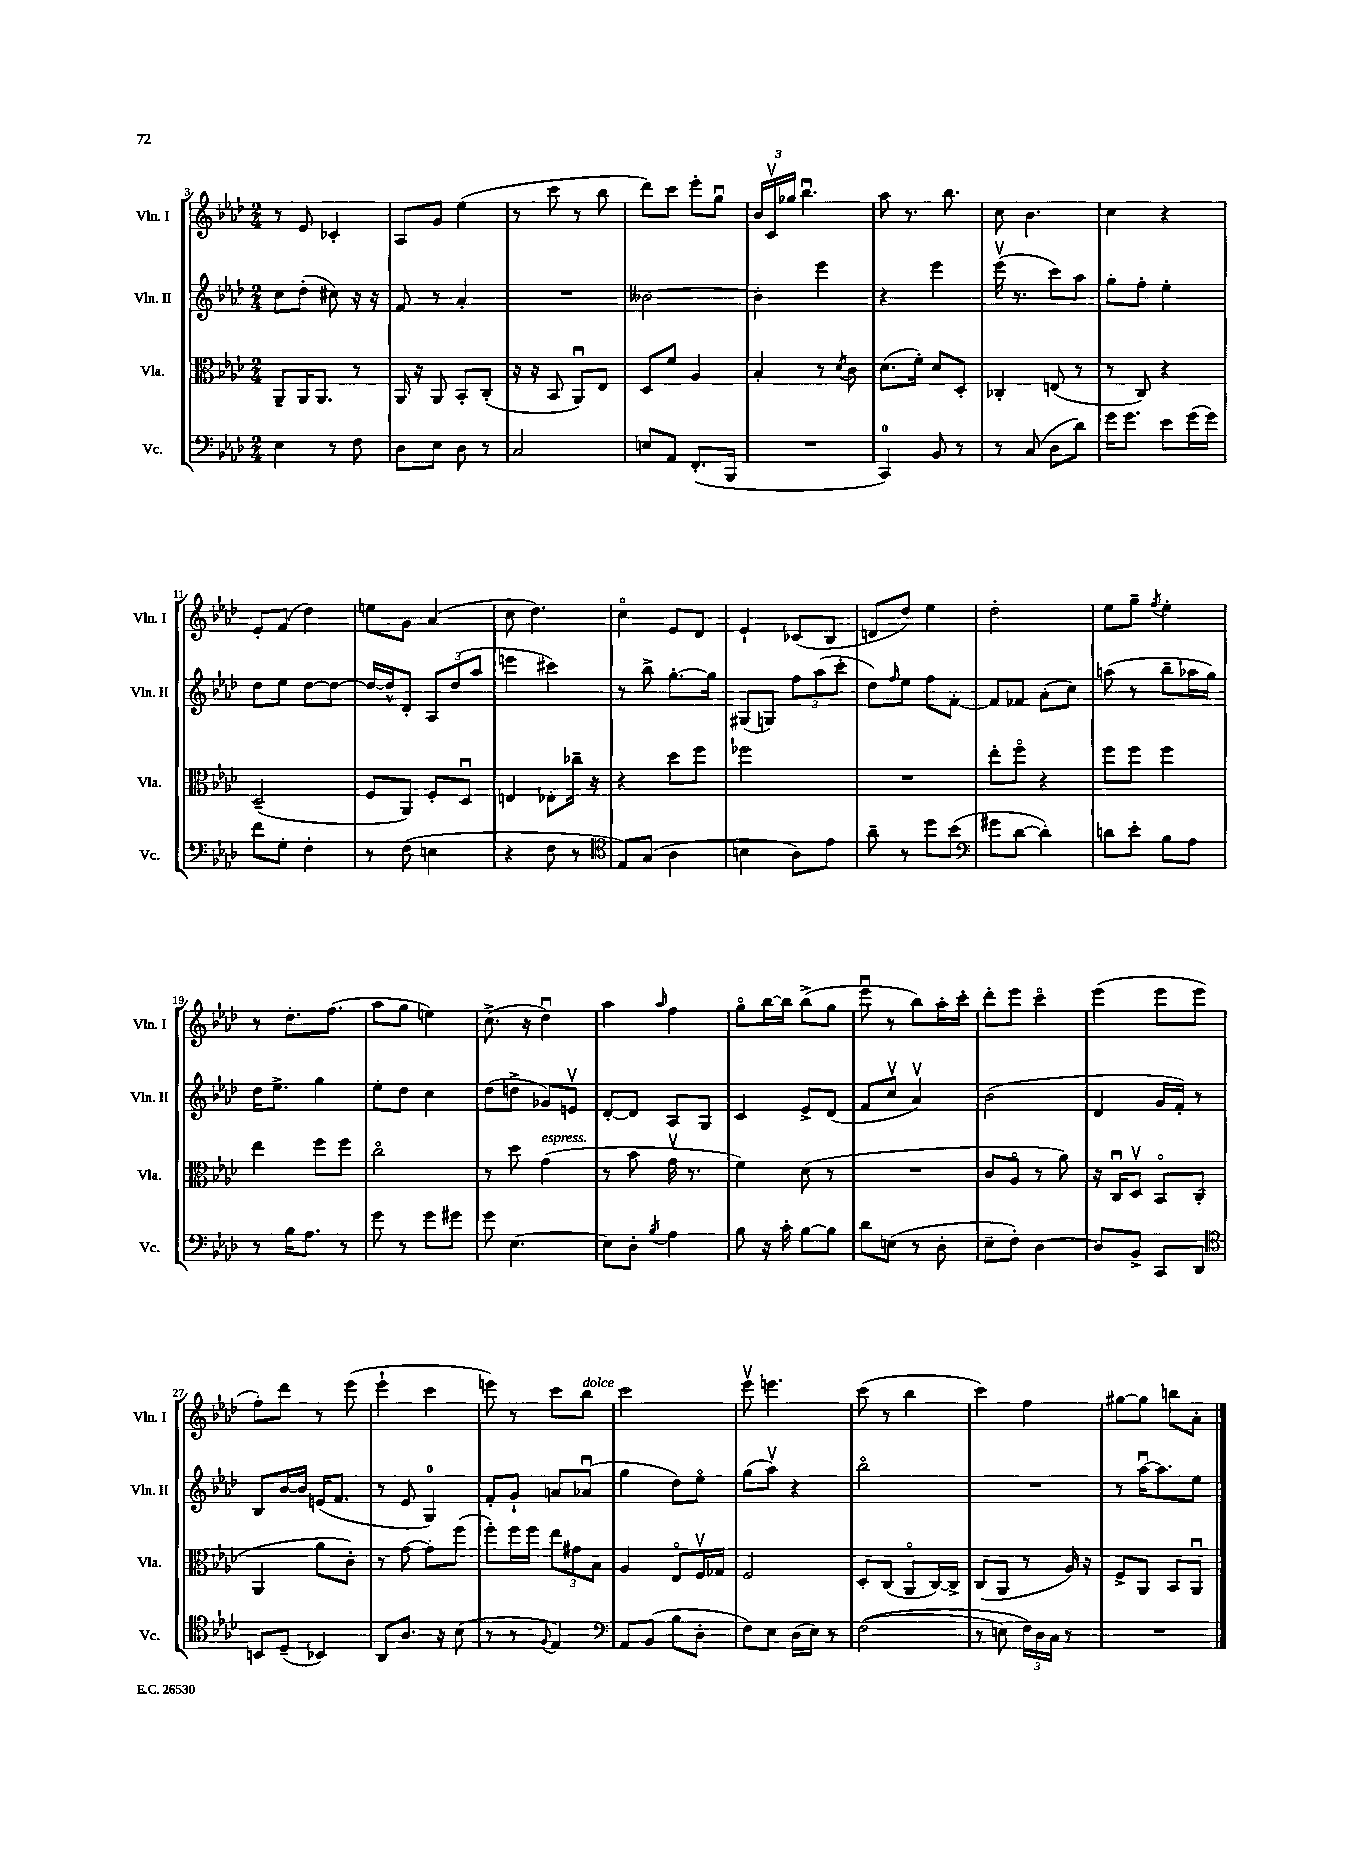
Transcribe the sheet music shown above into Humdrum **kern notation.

**kern	**kern	**kern	**kern
*part4	*part3	*part2	*part1
*staff4	*staff3	*staff2	*staff1
*I"Vc.	*I"Vla.	*I"Vln. II	*I"Vln. I
*I'Vc.	*I'Vla.	*I'Vln. II	*I'Vln. I
*clefF4	*clefC3	*clefG2	*clefG2
*k[b-e-a-d-]	*k[b-e-a-d-]	*k[b-e-a-d-]	*k[b-e-a-d-]
*M2/4	*M2/4	*M2/4	*M2/4
=3	=3	=3	=3
4E-\	8AA-~/L	8cc\L	8r
.	16AA-/K	(8dd-'\J	8e-/
.	8.AA-/J	.	.
8r	.	8cc#X\)	4c-X'/
8F\	8r	16r	.
.	.	16r	.
=4	=4	=4	=4
8D-\L	16AA-/	8f/	8A-/L
.	16r	.	.
8E-\J	8AA-/	8r	8g/J
8D-\	8BB-'/L	4a-'/	(4ee-\
8r	(8C'/J	.	.
=5	=5	=5	=5
2C/	16r	2r	8r
.	16r	.	.
.	8BB-/	.	8ccc\
.	8AA-u/L)	.	8r
.	8E-/J	.	8bb-\
=6	=6	=6	=6
8En/L	8D-/L	[2b--X\	8ddd-\L)
8AA-/J	8f/J	.	8ccc\J
(8.FF'/L	4A-/	.	8eee-'\L
.	.	.	8ggu\J
16BBB-/Jk	.	.	.
=7	=7	=7	=7
2r	4B-'/	4b--'\]	24b-/LL
.	.	.	24cv/
.	.	.	24gg-X/JJ
.	.	.	4.bb-u\
.	8r	4eee-\	.
.	8qd-/	.	.
.	8c\	.	.
=8	=8	=8	=8
4CC/)	(8.d-\L	4r	8aa-\
.	.	.	8.r
.	16f'\Jk)	.	.
8BB-/	8d-/L	4eee-\	.
.	.	.	8.bb-\
8r	8D-'/J	.	.
=9	=9	=9	=9
8r	4C-X'/	(16eee-v\	8cc\
.	.	8.r	.
(8C/	.	.	4.b-\
8D-\L	(8En/	8ccc\L)	.
8d-\J)	8r	8aa-\J	.
=10	=10	=10	=10
16g\KL	8r	8gg'\L	4cc\
8.g\J	.	.	.
.	8C/)	8ff'\J	.
8e-\L	4r	4ee-'\	4r
(16g\L	.	.	.
16g\JJ)	.	.	.
!!LO:LB:g=z
=11	=11	=11	=11
8f\L	(2D-~/	8dd-\L	8e-'/L
8G'\J	.	8ee-\J	(8f/J
4F'\	.	[8dd-\L	4dd-\)
.	.	8dd-\J_	.
=12	=12	=12	=12
8r	8F/L	16dd-/LL_	8een\L
.	.	16dd-^^/J]	.
(8F\	8AA-/J)	8d-'/J	8g\J
4En\	8F'/L	12A-/L	(4a-/
.	.	(12dd-/	.
.	8D-u/J	.	.
.	.	12aa-/J	.
=13	=13	=13	=13
4r	4En/	4eeen\	8cc\
.	.	.	4.dd-\)
8F\	8E-X'\L	4ccc#X\)	.
8r	16cc-X~\Jk	.	.
.	16r	.	.
=14	=14	=14	=14
*clefC4	*	*	*
8E-/L)	4r	8r	4cc\
(8G/J	.	8bb-^\	.
4A-\	8dd-\L	[8.gg'\L	8e-/L
.	8ff\J	.	8d-/J
.	.	16gg\Jk]	.
=15	=15	=15	=15
4Bn\	2ff-X\	(8G#X/L	4e-`/
.	.	8Gn/J)	.
8A-\L)	.	12ff\L	(8c-X/L
.	.	(12aa-\	.
8e-\J	.	.	8B-/J
.	.	12ccc'\J	.
=16	=16	=16	=16
8a-~\	2r	8dd-\L)	8dn/L
.	.	16qqff/	.
8r	.	8ee-\J	8dd-/J)
8dd-\L	.	8ff\L	4ee-\
(8b-\J	.	[8f'\J	.
=17	=17	=17	=17
*clefF4	*	*	*
8g#X\L	8ee-'\L	8f/L]	2dd-'\
[8d-\J	8ff\J	8f-X/J	.
4d-'\])	4r	(8a-'\L	.
.	.	8cc\J)	.
=18	=18	=18	=18
8dn\L	8ff\L	(8aan\	8ee-\L
8e-'\J	8ff\J	8r	8gg~\J
.	.	.	8qff/
8B-\L	4ff\	8bb-~\L	4ee-'\
8A-\J	.	16aa-X\L	.
.	.	16gg\JJ)	.
!!LO:LB:g=z
=19	=19	=19	=19
8r	4ee-\	16dd-\KL	8r
.	.	8.ee-^\J	.
16B-\KL	.	.	8.dd-'\L
8.A-\J	.	.	.
.	8ff\L	4gg\	.
.	.	.	(8.ff\J
8r	8ff\J	.	.
=20	=20	=20	=20
8g\	2cc\	8ee-'\L	8aa-\L
8r	.	8dd-\J	8gg\J
8g\L	.	4cc\	4een\)
8g#X\J	.	.	.
=21	=21	=21	=21
8g\	8r	(8dd-\L	(8.cc^\
[4.E-\	8dd-\	8ddn^\J	.
.	.	.	16r
!	!LO:TX:a:i:t=espress.	!	!
.	(4g\	8g-X/L)	4dd-u\)
.	.	8env/J	.
=22	=22	=22	=22
8E-\L]	8r	[8d-'/L	4aa-\
8D-'\J	8b-\	8d-/J]	.
8qB-/	.	.	16qqaa-/
4A-\	16gv\	8A-/L	4ff\
.	8.r	.	.
.	.	8G/J	.
=23	=23	=23	=23
8B-\	4f\)	4c/	8gg\L
16r	.	.	[16bb-\L
16c'\	.	.	16bb-\JJ]
[8B-\L	(8d-\	8e-^/L	(8bb-^\L
8B-\J]	8r	(8d-/J	8gg\J
=24	=24	=24	=24
8d-\L	2r	8f/L	8eee-u\
(8En\J	.	8ccv/J	8r
8r	.	4a-v/)	8bb-\L)
8D-'\	.	.	16aa-'\L
.	.	.	16ccc'\JJ
=25	=25	=25	=25
8E-~\L	8c/L	(2b-\	8ddd-'\L
8F'\J)	8A-/J	.	8eee-\J
[4D-\	8r	.	4ccc\
.	8a-\)	.	.
=26	=26	=26	=26
8D-/L]	16r	4d-/	(4eee-\
.	16Cu/KL	.	.
8BB-^/J	8D-v/J	.	.
8CC/L	8BB-/L	16g/LL	8eee-\L
.	.	16f'/JJ)	.
8DD-/J	(8C'/J	8r	8eee-\J
!!LO:LB:g=z
=27	=27	=27	=27
*clefC4	*	*	*
8BBn/L	4AA-/	8B-/L	8ff'\L)
(8D-~/J	.	[16b-/L	8ddd-\J
.	.	16b-/JJ]	.
4BB-X/)	8a-\L	(16en/KL	8r
.	.	8.f/J	.
.	8c'\J)	.	(8eee-\
=28	=28	=28	=28
8AA-/L	8r	8r	4eee-`\
8.A-/J	[8g\	8e-/	.
.	8g'\L]	4G/)	4ccc\
16r	.	.	.
(8B-\	(8ff\J	.	.
=29	=29	=29	=29
8r	8ff'\L)	8f'/L	8eeen\)
8r	16ff\L	8g`/J	8r
.	16ff\JJ	.	.
8qqF/	.	.	.
4E-/)	12ee-\L	8an/L	8ccc\L
.	12g#X\	.	.
!	!	!	!LO:TX:a:i:t=dolce
.	.	(8a-Xu/J	8bb-\J
.	12B-\J	.	.
=30	=30	=30	=30
*clefF4	*	*	*
8AA-/L	4A-/	4gg\	2ccc\
(8BB-/J	.	.	.
8B-\L	8E-/L	8dd-\L)	.
8D-'\J	16Fv/L	8ee-\J	.
.	16G-X/JJ	.	.
=31	=31	=31	=31
8F\L)	2F/	(8gg\L	8eee-v\
8E-\J	.	8aa-v\J)	4.eeen\
(16D-\LL	.	4r	.
16E-\JJ)	.	.	.
8r	.	.	.
=32	=32	=32	=32
((2F\	8D-'/L	2bb-\	(8ccc\
.	(8C/J	.	8r
.	8AA-/L	.	4bb-\
.	[16C/L)	.	.
.	16C^/JJ]	.	.
=33	=33	=33	=33
8r	(8C/L	2r	4ccc\)
8En\)	8AA-/J	.	.
24F\LL)	8r	.	4ff\
24D-\	.	.	.
24C\JJ	.	.	.
8r	16A-/)	.	.
.	16r	.	.
=34	=34	=34	=34
2r	8F^/L	8r	[8gg#X\L
.	8AA-/J	[16aa-u\KL	8gg#\J]
.	.	8.aa-\]	.
.	8BB-/L	.	8bbn\L
.	8AA-u/J	8ee-\J	8a-'\J
==	==	==	==
*-	*-	*-	*-
